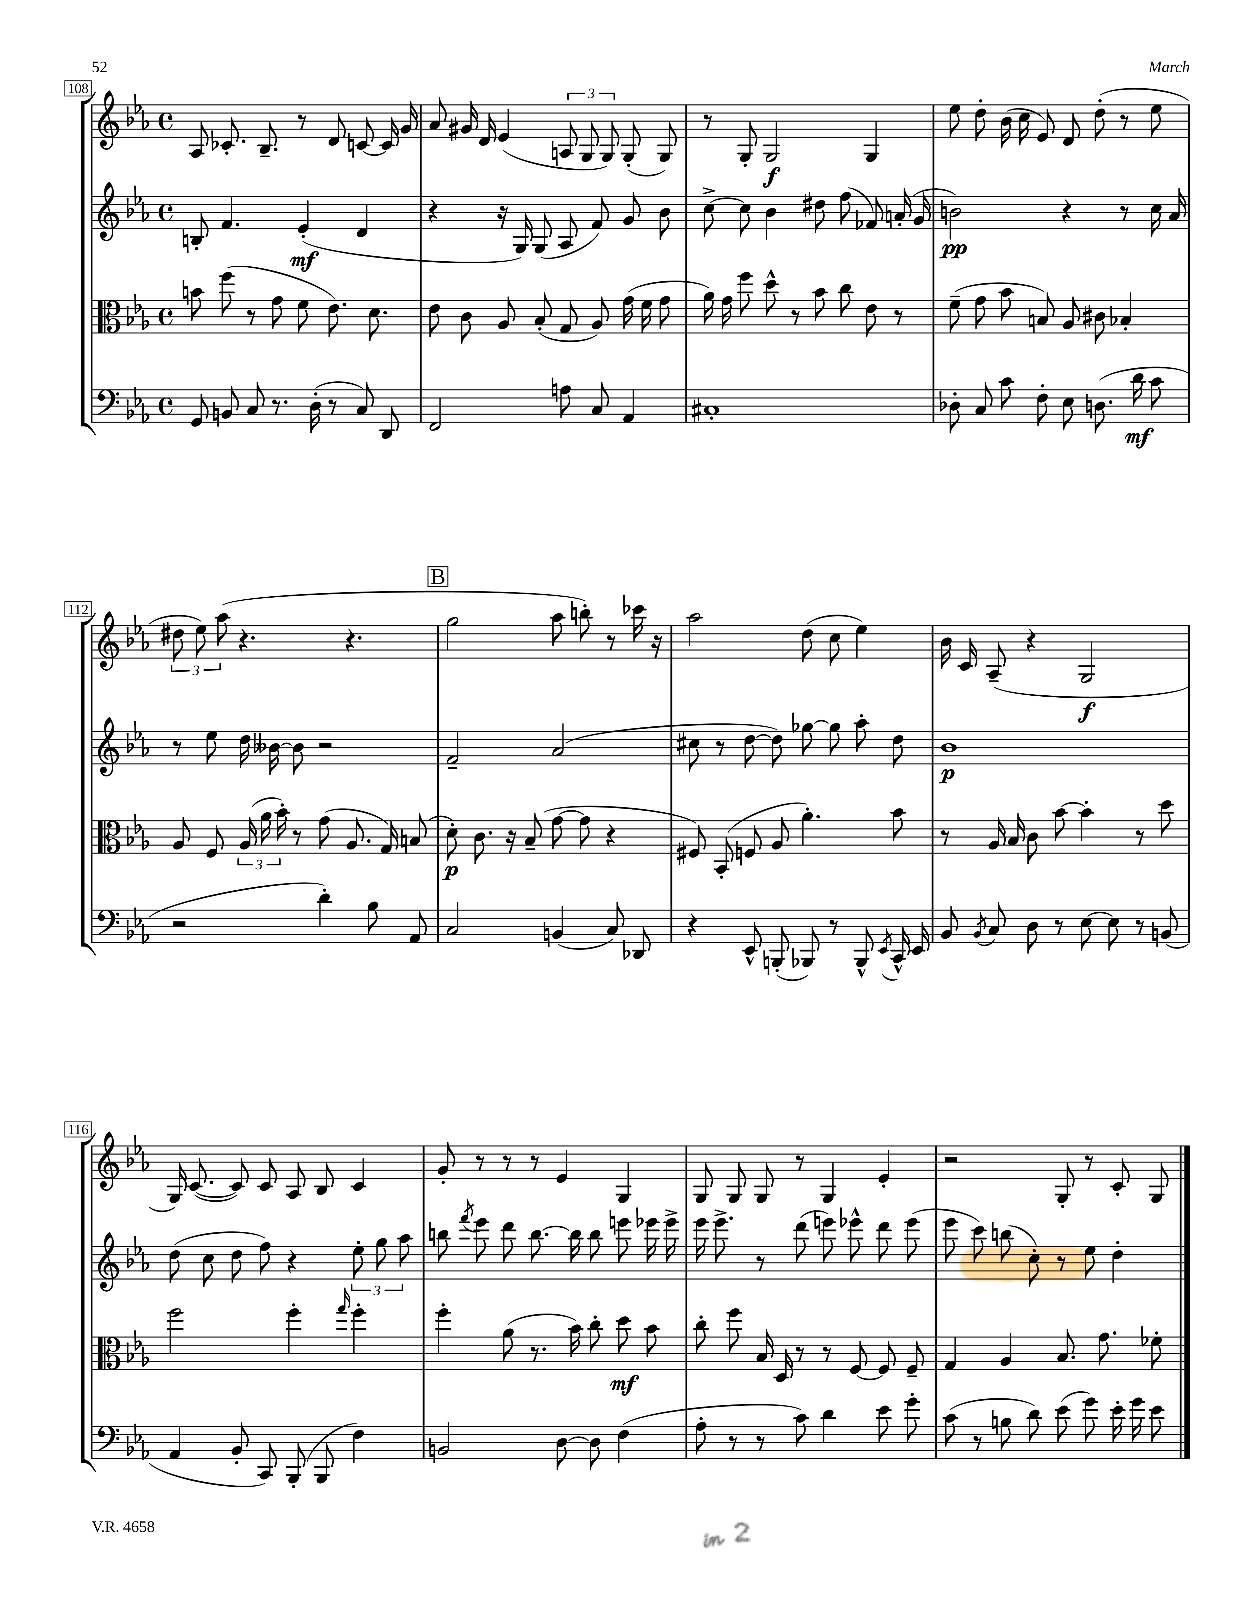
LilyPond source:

<<
\new StaffGroup <<
\new Staff = "s0" {
    \clef treble \key ees \major \defaultTimeSignature \time 4/4
    \autoBeamOff aes8 ces'8.-. bes8.-- r8 d'8 c'8~ c'16 g'16 |
    aes'8 gis'16 d'16 ees'4( \tuplet 3/2 { a8 g8 g8) } g8-.( g8) |
    r8 g8-. g2\f g4 |
    ees''8 d''8-. bes'16( c''16 ees'8) d'8 d''8-.( r8 ees''8 |
    \tuplet 3/2 { dis''8 ees''8) aes''8( } r4. r4. |
    \mark \markup { \box "B" } g''2 aes''8 b''8-.) r8 ces'''16 r16 |
    aes''2 d''8( c''8 ees''4) |
    bes'16 c'16 aes8--( r4 g2\f |
    g16) c'8.~( c'8) c'8 aes8 bes8 c'4 |
    g'8-. r8 r8 r8 ees'4 g4 |
    g8 g8 g8 r8 g4 ees'4-. |
    r2 g8-. r8 c'8-. g8 \bar "|." |
}
\new Staff = "s1" {
    \clef treble \key ees \major \defaultTimeSignature \time 4/4
    \autoBeamOff b8-. f'4. ees'4-.\mf( d'4 |
    r4 r16 g16) g8( aes8 f'8) g'8 bes'8 |
    c''8~-> c''8 bes'4 dis''8 f''8( fes'8) a'16-.( g'16 |
    b'2\pp) r4 r8 c''16 aes'16 |
    r8 ees''8 d''16 beses'16~ beses'8 r2 |
    \mark \markup { \box "B" } f'2-- aes'2( |
    cis''8 r8 d''8~ d''8) ges''8~ ges''8 aes''8-. d''8 |
    bes'1\p |
    d''8( c''8 d''8 f''8) r4 \tuplet 3/2 { ees''8-. g''8 aes''8 } |
    b''8 \acciaccatura { f'''8 } ees'''8 d'''8 b''8.~ b''16 b''8 e'''8 ees'''16 ees'''16-> |
    ees'''16 ees'''8.-> r8 d'''8( e'''8) ees'''8-^ d'''8 ees'''8( |
    ees'''8 c'''8) b''8( c''8-.) r8 ees''8 d''4-. \bar "|." |
}
\new Staff = "s2" {
    \clef alto \key ees \major \defaultTimeSignature \time 4/4
    \autoBeamOff b'8 f''8( r8 g'8 f'8 ees'8.) d'8. |
    ees'8 c'8 aes8 bes8-.( g8 aes8) g'16( f'16 g'8 |
    aes'16) g'16 f''8 d''8-^ r8 bes'8 c''8 ees'8 r8 |
    f'8--( g'8 bes'8 b8) aes8 cis'8 bes4-. |
    aes8 f8 \tuplet 3/2 { aes16( aes'16 bes'16-.) } r8 g'8( aes8. g16) b8( |
    \mark \markup { \box "B" } d'8-.\p) c'8. r16 bes8--( g'8~ g'8 r4 |
    fis8) bes,8-.( f8 aes8 aes'4.-.) bes'8 |
    r8 aes16 bes16 c'8 bes'8~ bes'4-. r8 d''8 |
    f''2 f''4-. \grace { g''16 } f''4-. |
    f''4-. aes'8( r8. bes'16) c''8-. d''8\mf bes'8 |
    c''8-. f''8 bes16 d16 r8 r8 f8~ f8 f8-- |
    g4 aes4 bes8. g'8. fes'8-. \bar "|." |
}
\new Staff = "s3" {
    \clef bass \key ees \major \defaultTimeSignature \time 4/4
    \autoBeamOff g,8 b,8 c8 r8. d16-.( r8 c8) d,8 |
    f,2 a8 c8 aes,4 |
    cis1-. |
    des8-. c8 c'8 f8-. ees8 d8.( d'16\mf c'8 |
    r2 d'4-.) bes8 aes,8 |
    \mark \markup { \box "B" } c2 b,4( c8) des,8 |
    r4 ees,8-^ b,,8-.( bes,,8) r8 bes,,8-^ \acciaccatura { ees,8 } c,16-^ ees,16 |
    bes,8 \acciaccatura { bes,8 } c8 d8 r8 ees8~ ees8 r8 b,8( |
    aes,4 bes,8-. c,8) bes,,8-.( bes,,8 f4) |
    b,2 d8~ d8 f4( |
    aes8-. r8 r8 c'8) d'4 ees'8 g'8-. |
    c'8( r8 b8 d'8) ees'8( g'8) ees'16-. g'16 ees'8 \bar "|." |
}
>>
>>
\layout { \context { \Score currentBarNumber = #108 \override BarNumber.stencil = #(make-stencil-boxer 0.1 0.3 ly:text-interface::print) } }
